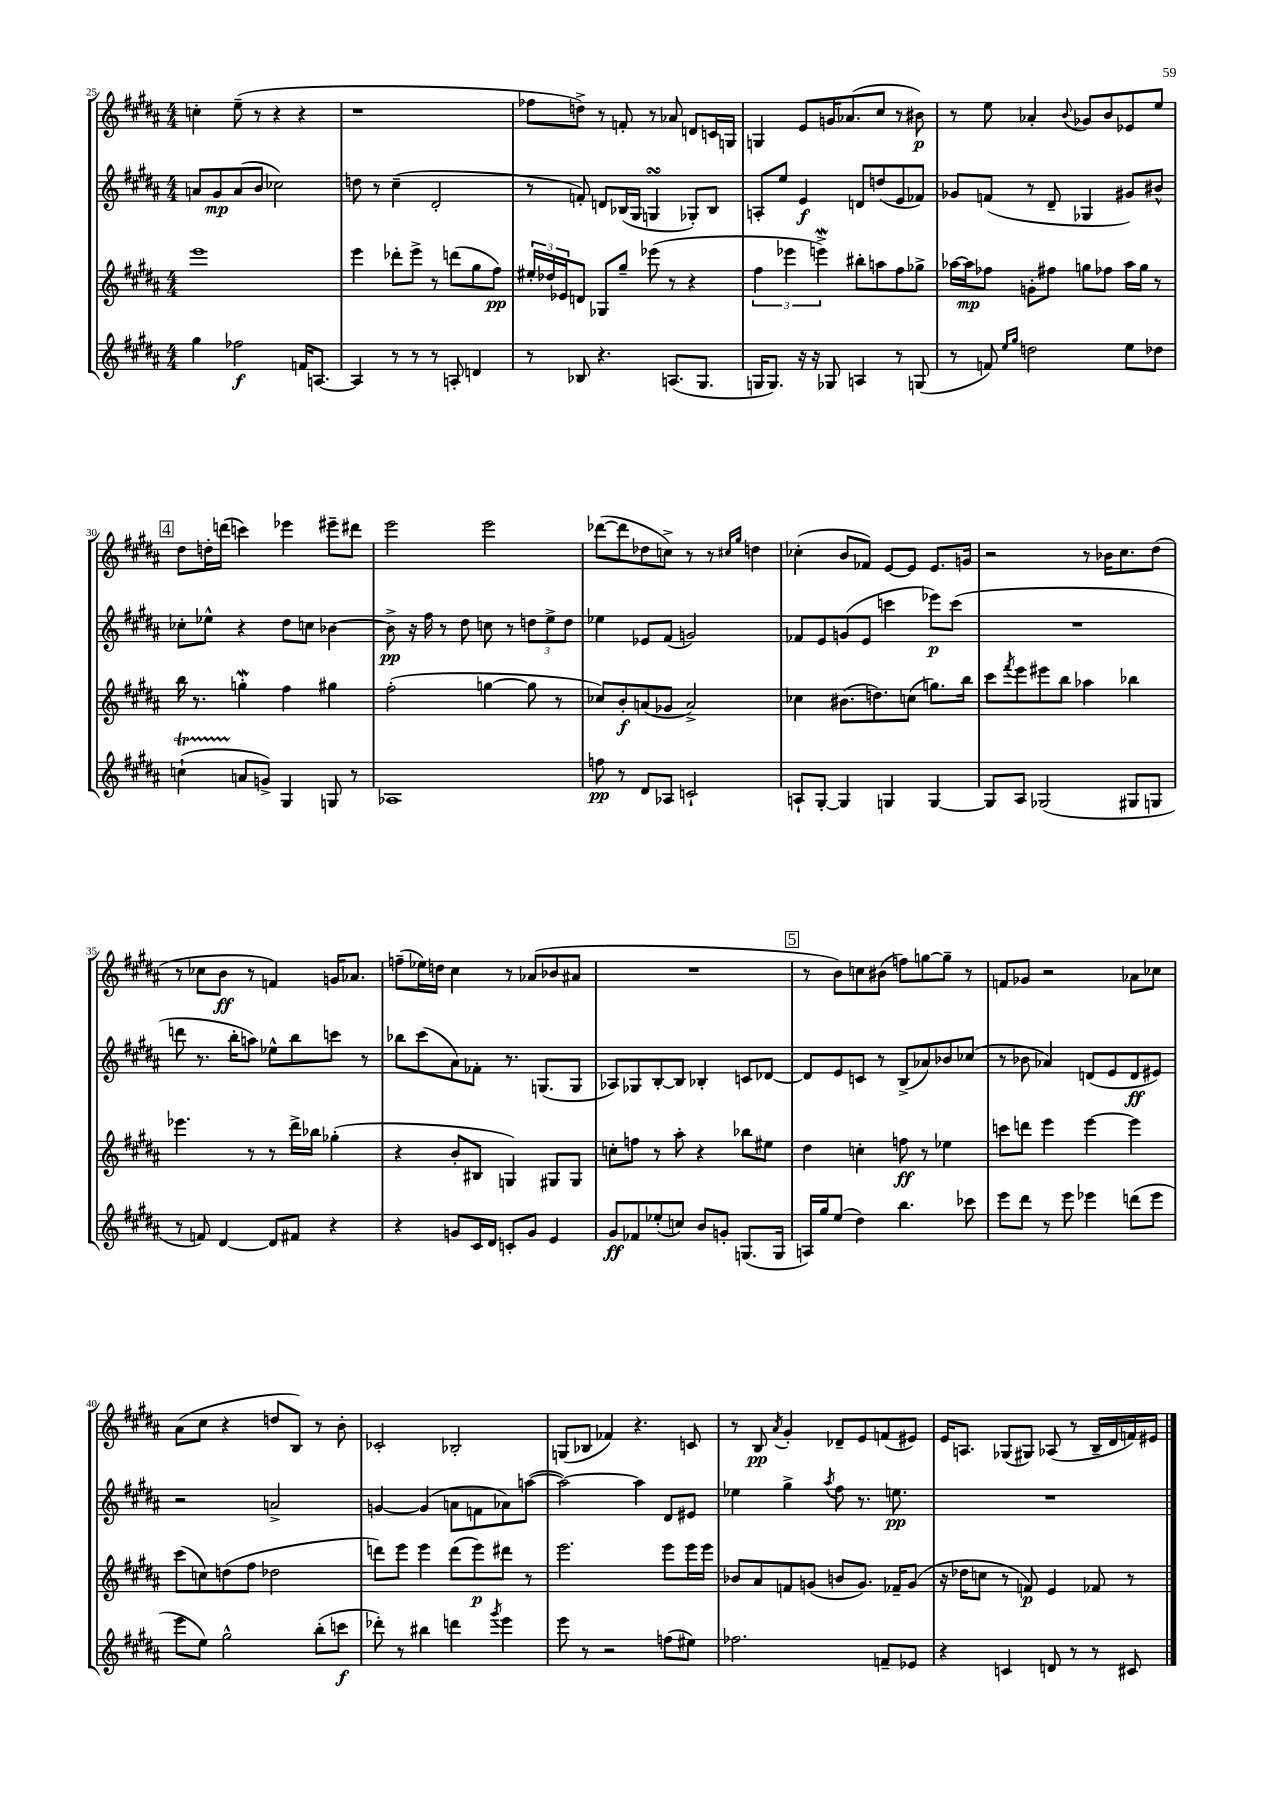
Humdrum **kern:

**kern	**dynam	**kern	**dynam	**kern	**dynam	**kern	**dynam
*part4	*part4	*part3	*part3	*part2	*part2	*part1	*part1
*staff4	*staff4	*staff3	*staff3	*staff2	*staff2	*staff1	*staff1
*clefG2	*	*clefG2	*	*clefG2	*	*clefG2	*
*k[f#c#g#d#a#]	*	*k[f#c#g#d#a#]	*	*k[f#c#g#d#a#]	*	*k[f#c#g#d#a#]	*
*M4/4	*	*M4/4	*	*M4/4	*	*M4/4	*
=25	=25	=25	=25	=25	=25	=25	=25
4gg#\	.	1eee	.	8an/L	.	4ccn'\	.
.	.	.	.	8g#/	mp	.	.
2ff-X\	f	.	.	(8a/	.	(8ee~\	.
.	.	.	.	8b/J	.	8r	.
.	.	.	.	2cc-X\)	.	4r	.
16fn/KL	.	.	.	.	.	4r	.
[8.An/J	.	.	.	.	.	.	.
=26	=26	=26	=26	=26	=26	=26	=26
4A/]	.	4eee\	.	8ddn\	.	1r	.
.	.	.	.	8r	.	.	.
8r	.	8ddd-X'\L	.	(4cc#~\	.	.	.
8r	.	8eee^\J	.	.	.	.	.
8r	.	8r	.	2d#'/	.	.	.
8An'/	.	(8dddn\L	.	.	.	.	.
4dn/	.	8gg#\	.	.	.	.	.
.	.	8ff#\J)	pp	.	.	.	.
=27	=27	=27	=27	=27	=27	=27	=27
8r	.	24ee#X'/LL	.	8r	.	8ff-X\L	.
.	.	24dd-X/	.	.	.	.	.
.	.	24e-X/J	.	.	.	.	.
8B-X/	.	8dn/J	.	8fn'/)	.	8ddn^\J)	.
4.r	.	8G-X/L	.	8dn/L	.	8r	.
.	.	8gg#~/J	.	(16B-X/L	.	8fn'/	.
.	.	.	.	16G#/JJ	.	.	.
.	.	(8eee-X\	.	4GnsSSs/	.	8r	.
(8.An/L	.	8r	.	.	.	8a-X/	.
.	.	4r	.	8G-X'/L)	.	8dn/L	.
8.G#/J	.	.	.	.	.	.	.
.	.	.	.	8B-/J	.	16cn/L	.
.	.	.	.	.	.	16Gn/JJ	.
=28	=28	=28	=28	=28	=28	=28	=28
16Gn/KL	.	6ff#\	.	8An'/L	.	4Gn/	.
8.G/J)	.	.	.	.	.	.	.
.	.	.	.	8ee/J	.	.	.
.	.	6eee-X\	.	.	.	.	.
16r	.	.	.	4e/	f	8e/L	.
16r	.	.	.	.	.	.	.
.	.	6eeenw^\)	.	.	.	.	.
8G-X/	.	.	.	.	.	16gn/K	.
.	.	.	.	.	.	(8.a-X/	.
4An/	.	8bb#X'\L	.	8dn/L	.	.	.
.	.	8aan\	.	(8ddn/	.	8cc#/J	.
8r	.	8ff#\	.	8e/	.	8r	.
(8Gn/	.	8gg-X^\J	.	8f-X/J)	.	8b#X\)	p
=29	=29	=29	=29	=29	=29	=29	=29
8r	.	[16aa-X\LL	.	8g-X/L	.	8r	.
.	.	16aa-\J]	mp	.	.	.	.
8fn/)	.	8ff-X\J	.	(8fn/J	.	8ee\	.
16qqee/LL	.	.	.	.	.	.	.
16qqgg#/JJ	.	.	.	.	.	.	.
2ddn\	.	8gn'\L	.	8r	.	4a-X'/	.
.	.	8ff#X\J	.	8d#~/	.	.	.
.	.	.	.	.	.	8qqb/	.
.	.	8ggn\L	.	4G-X/	.	8g-X/L	.
.	.	8ff-X\J	.	.	.	8b/	.
8ee\L	.	16aa-\LL	.	8g#X/L)	.	8e-X/	.
.	.	16gg\JJ	.	.	.	.	.
8dd-X\J	.	8r	.	8b#X^^/J	.	8ee/J	.
!!LO:LB:g=z
!!LO:REH:place=s1:t=4
=30	=30	=30	=30	=30	=30	=30	=30
(4ccnT`\	.	16bb\	.	8cc-X'\L	.	8dd#\L	.
.	.	8.r	.	.	.	.	.
.	.	.	.	8ee-X^^\J	.	16ddn'\L	.
.	.	.	.	.	.	(16dddn\JJ	.
8an/L	.	4ggnw'\	.	4r	.	4cccn\)	.
8gn^/J)	.	.	.	.	.	.	.
4G#/	.	4ff#\	.	8dd#\L	.	4eee-X\	.
.	.	.	.	8ccn\J	.	.	.
8Gn/	.	4gg#X\	.	[4b-X\	.	8eee#X~\L	.
8r	.	.	.	.	.	8ddd#X\J	.
=31	=31	=31	=31	=31	=31	=31	=31
1A-X	.	(2ff#'\	.	8b-^\]	pp	2eee\	.
.	.	.	.	16r	.	.	.
.	.	.	.	16ff#\	.	.	.
.	.	.	.	8r	.	.	.
.	.	.	.	8dd#\	.	.	.
.	.	[4ggn\	.	8ccn\	.	2eee\	.
.	.	.	.	8r	.	.	.
.	.	8gg\]	.	12ddn\L	.	.	.
.	.	.	.	12ee^\	.	.	.
.	.	8r	.	.	.	.	.
.	.	.	.	12dd\J	.	.	.
=32	=32	=32	=32	=32	=32	=32	=32
8ffn\	pp	8cc-X/L)	.	4ee-X\	.	([8ddd-X\L	.
8r	.	8b'/	f	.	.	8ddd-\]	.
8d#/L	.	(8an/	.	8e-X/L	.	8dd-X\	.
8A-X/J	.	8g-X/J	.	(8f#/J	.	8ccn^\J)	.
2cn`/	.	2a^/)	.	2gn/)	.	8r	.
.	.	.	.	.	.	8r	.
.	.	.	.	.	.	16qqcc#X/LL	.
.	.	.	.	.	.	16qqgg#/JJ	.
.	.	.	.	.	.	4ddn\	.
=33	=33	=33	=33	=33	=33	=33	=33
8An`/L	.	4cc-X\	.	8f-X/L	.	(4cc-X'\	.
[8G#'/J	.	.	.	8e/	.	.	.
4G#/]	.	(8.b#X\L	.	(8gn/	.	8b/L	.
.	.	.	.	8e/J	.	8f-X/J)	.
.	.	8.ddn\)	.	.	.	.	.
4Gn/	.	.	.	4cccn\	.	[8e/L	.
.	.	(8ccn\J	.	.	.	8e/J]	.
[4G/	.	8.ggn\L)	.	8eee-X\L)	p	8.e/L	.
.	.	.	.	(8ccc\J	.	.	.
.	.	16bb\Jk	.	.	.	16gn/Jk	.
=34	=34	=34	=34	=34	=34	=34	=34
8G/L]	.	8ccc#\L	.	1r	.	2r	.
.	.	8qfff#/	.	.	.	.	.
8A#/J	.	8eee\	.	.	.	.	.
(2G-X/	.	8eee#X\	.	.	.	.	.
.	.	8bb\J	.	.	.	.	.
.	.	4aa-X\	.	.	.	8r	.
.	.	.	.	.	.	16b-X\KL	.
.	.	.	.	.	.	8.cc#\	.
8G#X/L	.	4bb-X\	.	.	.	.	.
8Gn/J	.	.	.	.	.	(8dd#\J	.
!!LO:LB:g=z
=35	=35	=35	=35	=35	=35	=35	=35
8r	.	4.eee-X\	.	8dddn\	.	8r	.
8fn/)	.	.	.	8.r	.	8cc-X\L	.
[4d#/	.	.	.	.	.	8b\J	ff
.	.	.	.	16bb'\KL	.	.	.
.	.	8r	.	8aan\J)	.	8r	.
8d#/L]	.	8r	.	8ee-X^^\L	.	4fn/)	.
8f#X/J	.	16ddd#^\LL	.	8bb\	.	.	.
.	.	16bb-X\JJ	.	.	.	.	.
4r	.	(4gg-X'\	.	8cccn\J	.	16gn/KL	.
.	.	.	.	.	.	8.a-X/J	.
.	.	.	.	8r	.	.	.
=36	=36	=36	=36	=36	=36	=36	=36
4r	.	4r	.	8bb-X\L	.	(8ffn~\L	.
.	.	.	.	(8ccc#\	.	16ee-X\L)	.
.	.	.	.	.	.	16ddn\JJ	.
8gn/L	.	8b'/L	.	8a#\)	.	4cc#\	.
16c#/L	.	8B#X/J	.	8f-X'\J	.	.	.
16d#/JJ	.	.	.	.	.	.	.
8cn'/L	.	4Gn/)	.	8.r	.	8r	.
8g/J	.	.	.	.	.	(8a-X/L	.
.	.	.	.	(8.Gn/L	.	.	.
4e/	.	8G#X/L	.	.	.	8b-X/	.
.	.	8G#/J	.	8G/J	.	8a#X/J	.
=37	=37	=37	=37	=37	=37	=37	=37
8g#/L	ff	8ccn'\L	.	8A-X/L)	.	1r	.
8f-X/	.	8ffn\J	.	8G-X/	.	.	.
(8ee-X'/	.	8r	.	[8B'/	.	.	.
8ccn/J)	.	8aa#'\	.	8B/J]	.	.	.
8b/L	.	4r	.	4B-X'/	.	.	.
8gn'/J	.	.	.	.	.	.	.
(8.Gn/L	.	8bb-X\L	.	8cn/L	.	.	.
.	.	8ee#X\J	.	[8d-X/J	.	.	.
16G/Jk	.	.	.	.	.	.	.
!!LO:REH:place=s1:t=5
=38	=38	=38	=38	=38	=38	=38	=38
16An/LL)	.	4dd#\	.	8d-/L]	.	8r	.
16gg#/J	.	.	.	.	.	.	.
(8ee/J	.	.	.	8e/	.	8b\L)	.
4dd#\)	.	4ccn'\	.	8cn/J	.	8ccn\	.
.	.	.	.	8r	.	(8b#X\J	.
4.bb\	.	8ffn\	ff	(8B^/L	.	8ffn\L)	.
.	.	8r	.	8a-X/)	.	[8ggn\	.
.	.	4ee-X\	.	8b-X/	.	8gg~\J]	.
8ccc-X\	.	.	.	(8cc-X/J	.	8r	.
=39	=39	=39	=39	=39	=39	=39	=39
8eee\L	.	8cccn\L	.	8r	.	8fn/L	.
8ddd#\J	.	8dddn\J	.	8b-X\	.	8g-X/J	.
8r	.	4eee\	.	4a-X/)	.	2r	.
8eee\	.	.	.	.	.	.	.
4eee-X\	.	[4eee\	.	(8dn/L	.	.	.
.	.	.	.	8e/	.	.	.
(8dddn\L	.	4eee\]	.	8d/	ff	8a-X\L	.
8eee-\J	.	.	.	8e#X/J)	.	8cc-X\J	.
!!LO:LB:g=z
=40	=40	=40	=40	=40	=40	=40	=40
8eee\L	.	(8ccc#\L	.	2r	.	(8a#\L	.
8ee\J)	.	8ccn\)	.	.	.	8cc#\J	.
2gg#^^\	.	(8ddn\	.	.	.	4r	.
.	.	8ff#\J	.	.	.	.	.
.	.	2dd-X\	.	2an^/	.	8ddn/L	.
.	.	.	.	.	.	8B/J)	.
(8bb'\L	.	.	.	.	.	8r	.
8cccn\J	f	.	.	.	.	8b'\	.
=41	=41	=41	=41	=41	=41	=41	=41
8ddd-X'\)	.	8dddn\L)	.	[4gn/	.	2c-X'/	.
8r	.	8eee\J	.	.	.	.	.
4bb#X\	.	4eee\	.	(4g/]	.	.	.
4dddn\	.	(8ddd\L	.	8an\L	.	2B-X'/	.
.	.	8eee\)	p	8fn\	.	.	.
8qggg#/	.	.	.	.	.	.	.
4eee\	.	8ddd#X\J	.	8a-X\)	.	.	.
.	.	8r	.	([8aan\J	.	.	.
=42	=42	=42	=42	=42	=42	=42	=42
8eee\	.	2.eee\	.	2aa\_)	.	(8Gn/L	.
8r	.	.	.	.	.	8B-X/J	.
2r	.	.	.	.	.	4f-X/)	.
.	.	.	.	4aa\]	.	4.r	.
(8ffn\L	.	8eee\L	.	8d#/L	.	.	.
8ee#X\J)	.	16eee\L	.	8e#X/J	.	8cn/	.
.	.	16eee\JJ	.	.	.	.	.
=43	=43	=43	=43	=43	=43	=43	=43
2.ff-X\	.	8b-X/L	.	4ee-X\	.	8r	.
.	.	8a#/	.	.	.	8B/	pp
.	.	.	.	.	.	8qa#/	.
.	.	8fn/	.	4gg#^\	.	4g#'/	.
.	.	(8gn/J	.	.	.	.	.
.	.	.	.	8qaa#/	.	.	.
.	.	8bn/L	.	8ff#\	.	8d-X~/L	.
.	.	8.g/J)	.	8.r	.	8e/	.
8fn~/L	.	.	.	.	.	(8fn/	.
.	.	16f-X~/KL	.	8.een\	pp	.	.
8e-X/J	.	(8g/J	.	.	.	8e#X/J)	.
=44	=44	=44	=44	=44	=44	=44	=44
4r	.	16r	.	1r	.	16e/KL	.
.	.	16dd-X\KL	.	.	.	8.An/J	.
.	.	8ccn\J	.	.	.	.	.
4cn/	.	8r	.	.	.	(8G-X/L	.
.	.	8fn/)	p	.	.	8G#X/J)	.
8dn/	.	4e/	.	.	.	(8A-X/	.
8r	.	.	.	.	.	8r	.
8r	.	8f-X/	.	.	.	16B~/LL	.
.	.	.	.	.	.	16d#/	.
8c#X/	.	8r	.	.	.	16fn/)	.
.	.	.	.	.	.	16e#X/JJ	.
==	==	==	==	==	==	==	==
*-	*-	*-	*-	*-	*-	*-	*-
